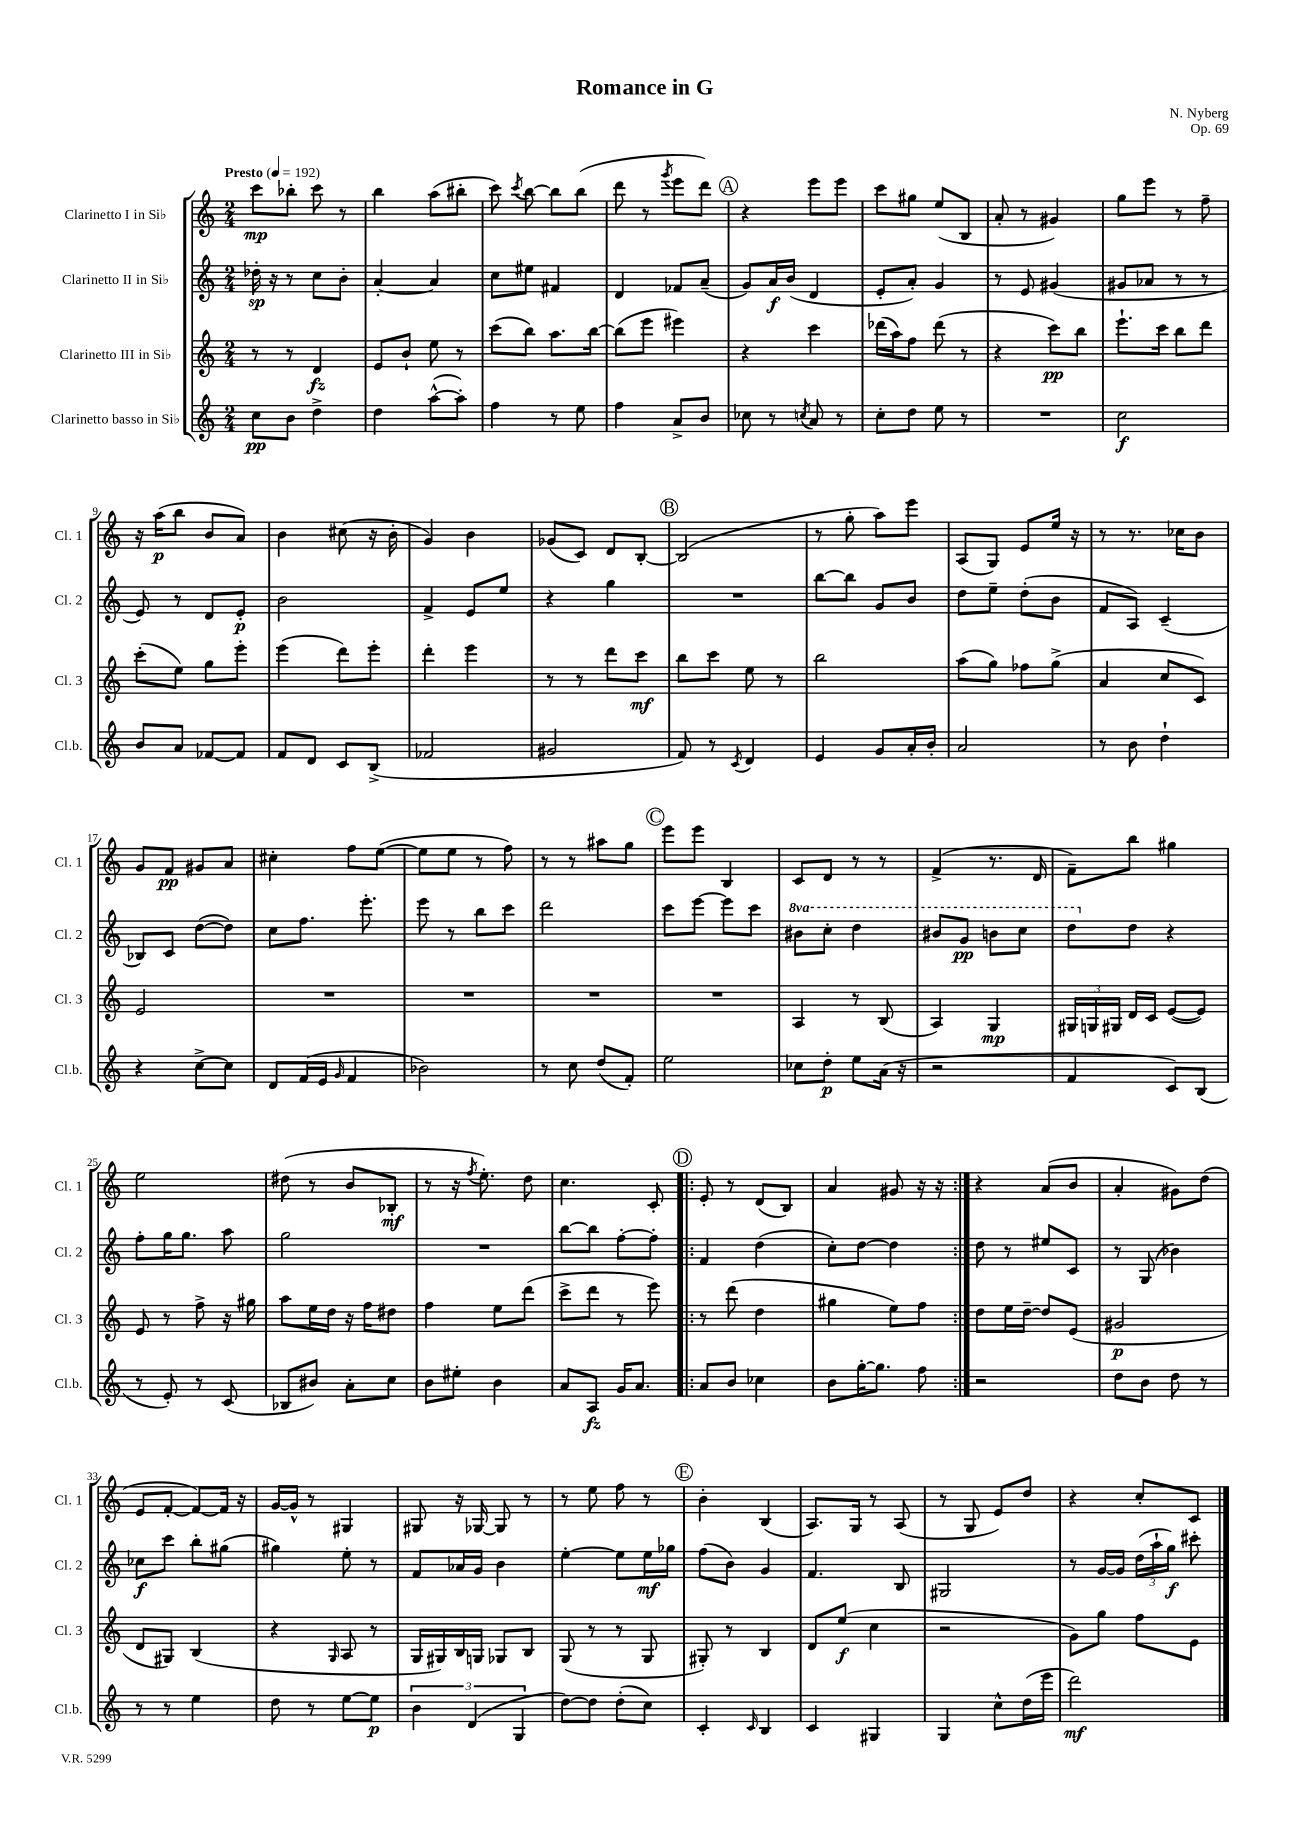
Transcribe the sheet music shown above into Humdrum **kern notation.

**kern	**dynam	**kern	**dynam	**kern	**dynam	**kern	**dynam
*part4	*part4	*part3	*part3	*part2	*part2	*part1	*part1
*staff4	*staff4	*staff3	*staff3	*staff2	*staff2	*staff1	*staff1
*I"Clarinetto basso in Si♭	*	*I"Clarinetto III in Si♭	*	*I"Clarinetto II in Si♭	*	*I"Clarinetto I in Si♭	*
*I'Cl.b.	*	*I'Cl. 3	*	*I'Cl. 2	*	*I'Cl. 1	*
*clefG2	*	*clefG2	*	*clefG2	*	*clefG2	*
*k[]	*	*k[]	*	*k[]	*	*k[]	*
*M2/4	*	*M2/4	*	*M2/4	*	*M2/4	*
*MM192	*	*MM192	*	*MM192	*	*MM192	*
=1	=1	=1	=1	=1	=1	=1	=1
!	!	!	!	!	!	!LO:TX:a:B:t=Presto	!
8cc\L	pp	8r	.	16dd-X'\	sp	8ccc\L	mp
.	.	.	.	16r	.	.	.
8b\J	.	8r	.	8r	.	8bb-X'\J	.
4dd^\	.	4d/	fz	8cc\L	.	8ccc\	.
.	.	.	.	8b'\J	.	8r	.
=2	=2	=2	=2	=2	=2	=2	=2
4dd\	.	8e/L	.	[4a'/	.	4bb\	.
.	.	8b`/J	.	.	.	.	.
([8aa^^\L	.	8ee\	.	4a/]	.	(8aa\L	.
8aa'\J])	.	8r	.	.	.	8bb#X'\J	.
=3	=3	=3	=3	=3	=3	=3	=3
4ff\	.	(8ccc\L	.	8cc\L	.	8ccc\)	.
.	.	.	.	.	.	8qccc/	.
.	.	8bb\J)	.	8ee#X\J	.	[8bb\	.
8r	.	8.aa\L	.	4f#X/	.	8bb\L]	.
8ee\	.	.	.	.	.	(8bb\J	.
.	.	[16bb\Jk	.	.	.	.	.
=4	=4	=4	=4	=4	=4	=4	=4
4ff\	.	(8bb\L]	.	4d/	.	8ddd\	.
.	.	8eee\J	.	.	.	8r	.
.	.	.	.	.	.	8qggg/	.
8a^/L	.	4eee#X\)	.	8f-X/L	.	8eee\L	.
8b/J	.	.	.	(8a~/J	.	8ddd\J)	.
!!LO:REH:place=s1:t=A
=5	=5	=5	=5	=5	=5	=5	=5
8cc-X\	.	4r	.	8g/L)	.	4r	.
8r	.	.	.	16a/L	f	.	.
.	.	.	.	(16b/JJ	.	.	.
8qccn/	.	.	.	.	.	.	.
8a/	.	4ccc\	.	4d/	.	8eee\L	.
8r	.	.	.	.	.	8eee\J	.
=6	=6	=6	=6	=6	=6	=6	=6
8cc'\L	.	(16ddd-X\LL	.	8e'/L	.	8ccc\L	.
.	.	16aa\J)	.	.	.	.	.
8dd\J	.	8ff\J	.	8a'/J)	.	8gg#X\J	.
8ee\	.	(8ddd-\	.	4g/	.	(8ee/L	.
8r	.	8r	.	.	.	8B/J	.
=7	=7	=7	=7	=7	=7	=7	=7
2r	.	4r	.	8r	.	8a'/	.
.	.	.	.	8e/	.	8r	.
.	.	8ccc\L)	pp	(4g#X/	.	4g#X/)	.
.	.	8bb\J	.	.	.	.	.
=8	=8	=8	=8	=8	=8	=8	=8
2cc\	f	8.eee`\L	.	8g#X/L	.	8gg\L	.
.	.	.	.	8a-X/J	.	8eee\J	.
.	.	16ccc\Jk	.	.	.	.	.
.	.	8bb\L	.	8r	.	8r	.
.	.	8ddd\J	.	8r	.	8ff~\	.
!!LO:LB:g=z
=9	=9	=9	=9	=9	=9	=9	=9
8b/L	.	(8ccc'\L	.	8e/)	.	16r	.
.	.	.	.	.	.	(16aa\KL	p
8a/J	.	8ee\J)	.	8r	.	8bb\J	.
[8f-X/L	.	8gg\L	.	8d/L	.	8b/L	.
8f-/J]	.	8eee'\J	.	8e'/J	p	8a/J)	.
=10	=10	=10	=10	=10	=10	=10	=10
8f/L	.	(4eee\	.	2b\	.	4b\	.
8d/J	.	.	.	.	.	.	.
8c/L	.	8ddd\L)	.	.	.	(8cc#X\	.
(8B^/J	.	8eee'\J	.	.	.	16r	.
.	.	.	.	.	.	16b'\	.
=11	=11	=11	=11	=11	=11	=11	=11
2f-X/	.	4ddd'\	.	4f^/	.	4g/)	.
.	.	4eee\	.	8e/L	.	4b\	.
.	.	.	.	8ee/J	.	.	.
=12	=12	=12	=12	=12	=12	=12	=12
2g#X/	.	8r	.	4r	.	(8g-X/L	.
.	.	8r	.	.	.	8c/J)	.
.	.	8ddd\L	.	4gg\	.	8d/L	.
.	.	8ccc\J	mf	.	.	[8B'/J	.
!!LO:REH:place=s1:t=B
=13	=13	=13	=13	=13	=13	=13	=13
8f/)	.	8bb\L	.	2r	.	(2B/]	.
8r	.	8ccc\J	.	.	.	.	.
8qc/	.	.	.	.	.	.	.
4d/	.	8ee\	.	.	.	.	.
.	.	8r	.	.	.	.	.
=14	=14	=14	=14	=14	=14	=14	=14
4e/	.	2bb\	.	[8bb\L	.	8r	.
.	.	.	.	8bb\J]	.	8gg'\	.
8g/L	.	.	.	8g/L	.	8aa\L)	.
16a'/L	.	.	.	8b/J	.	8eee\J	.
16b'/JJ	.	.	.	.	.	.	.
=15	=15	=15	=15	=15	=15	=15	=15
2a/	.	(8aa\L	.	8dd\L	.	(8A/L	.
.	.	8gg\J)	.	8ee~\J	.	8G/J)	.
.	.	8ff-X\L	.	(8dd'\L	.	8e/L	.
.	.	(8gg^\J	.	8b\J	.	16ee/Jk	.
.	.	.	.	.	.	16r	.
=16	=16	=16	=16	=16	=16	=16	=16
8r	.	4a/	.	8f/L	.	8r	.
8b\	.	.	.	8A/J)	.	8.r	.
4dd`\	.	8cc/L	.	(4c~/	.	.	.
.	.	.	.	.	.	16cc-X\KL	.
.	.	8c/J)	.	.	.	8b\J	.
!!LO:LB:g=z
=17	=17	=17	=17	=17	=17	=17	=17
4r	.	2e/	.	8B-X/L)	.	8g/L	.
.	.	.	.	8c/J	.	8f/J	pp
[8cc^\L	.	.	.	([8dd\L	.	8g#X/L	.
8cc\J]	.	.	.	8dd\J])	.	8a/J	.
=18	=18	=18	=18	=18	=18	=18	=18
8d/L	.	2r	.	8cc\L	.	4cc#X'\	.
(16f/L	.	.	.	8.ff\J	.	.	.
16e/JJ	.	.	.	.	.	.	.
16qqg/	.	.	.	.	.	.	.
4f/	.	.	.	.	.	8ff\L	.
.	.	.	.	8.eee'\	.	.	.
.	.	.	.	.	.	([8ee\J	.
=19	=19	=19	=19	=19	=19	=19	=19
2b-X\)	.	2r	.	8eee\	.	8ee\L]	.
.	.	.	.	8r	.	8ee\J	.
.	.	.	.	8bb\L	.	8r	.
.	.	.	.	8ccc\J	.	8ff\)	.
=20	=20	=20	=20	=20	=20	=20	=20
8r	.	2r	.	2ddd\	.	8r	.
8cc\	.	.	.	.	.	8r	.
(8dd/L	.	.	.	.	.	8aa#X\L	.
8f'/J)	.	.	.	.	.	8gg\J	.
!!LO:REH:place=s1:t=C
=21	=21	=21	=21	=21	=21	=21	=21
2ee\	.	2r	.	8ccc\L	.	8eee\L	.
.	.	.	.	[8eee\J	.	8eee\J	.
.	.	.	.	8eee\L]	.	4B/	.
.	.	.	.	8ccc\J	.	.	.
=22	=22	=22	=22	=22	=22	=22	=22
*	*	*	*	*8va	*	*	*
8cc-X\L	.	4A/	.	8bb#X\L	.	8c/L	.
8dd'\J	p	.	.	8ccc'\J	.	8d/J	.
8ee\L	.	8r	.	4ddd\	.	8r	.
(16a\Jk	.	(8B/	.	.	.	8r	.
16r	.	.	.	.	.	.	.
=23	=23	=23	=23	=23	=23	=23	=23
2r	.	4A/)	.	8bb#X/L	.	(4f^/	.
.	.	.	.	8gg/J	pp	.	.
.	.	4G/	mp	8bbn\L	.	8.r	.
.	.	.	.	8ccc\J	.	.	.
.	.	.	.	.	.	16d/	.
=24	=24	=24	=24	=24	=24	=24	=24
4f/	.	24G#X/LL	.	8ddd\L	.	8f~\L)	.
.	.	24Gn/	.	.	.	.	.
.	.	24G#X/JJ	.	.	.	.	.
*	*	*	*	*X8va	*	*	*
.	.	16d/LL	.	8dd\J	.	8bb\J	.
.	.	16c/JJ	.	.	.	.	.
8c/L)	.	([8e/L	.	4r	.	4gg#X\	.
(8B/J	.	8e/J])	.	.	.	.	.
!!LO:LB:g=z
=25	=25	=25	=25	=25	=25	=25	=25
8r	.	8e/	.	8ff'\L	.	2ee\	.
8e'/)	.	8r	.	16gg\K	.	.	.
.	.	.	.	8.gg\J	.	.	.
8r	.	8ff^\	.	.	.	.	.
(8c/	.	16r	.	8aa\	.	.	.
.	.	16gg#X\	.	.	.	.	.
=26	=26	=26	=26	=26	=26	=26	=26
8B-X/L	.	8aa\L	.	2gg\	.	(8dd#X\	.
8b#X/J)	.	16ee\L	.	.	.	8r	.
.	.	16dd\JJ	.	.	.	.	.
8a'\L	.	16r	.	.	.	8b/L	.
.	.	16ff\KL	.	.	.	.	.
8cc\J	.	8dd#X\J	.	.	.	8B-X'/J	mf
=27	=27	=27	=27	=27	=27	=27	=27
8b\L	.	4ff\	.	2r	.	8r	.
8ee#X'\J	.	.	.	.	.	16r	.
.	.	.	.	.	.	8qff/	.
.	.	.	.	.	.	8.ee'\)	.
4b\	.	8ee\L	.	.	.	.	.
.	.	(8ddd\J	.	.	.	8dd\	.
=28	=28	=28	=28	=28	=28	=28	=28
8a/L	.	8ccc^\L	.	[8bb\L	.	4.cc\	.
8A/J	fz	8ddd\J	.	8bb\J]	.	.	.
16g/KL	.	8r	.	[8ff'\L	.	.	.
8.a/J	.	.	.	.	.	.	.
.	.	8eee\)	.	8ff'\J]	.	8c'/	.
!!LO:REH:place=s1:t=D
=29!|:	=29!|:	=29!|:	=29!|:	=29!|:	=29!|:	=29!|:	=29!|:
8a/L	.	8r	.	4f/	.	8e'/	.
8b/J	.	(8ddd\	.	.	.	8r	.
4cc-X\	.	4dd\	.	(4dd\	.	(8d/L	.
.	.	.	.	.	.	8B/J)	.
=30	=30	=30	=30	=30	=30	=30	=30
8b\L	.	4gg#X\	.	8cc'\L)	.	4a/	.
[16gg'\K	.	.	.	[8dd\J	.	.	.
8.gg\J]	.	.	.	.	.	.	.
.	.	8ee\L)	.	4dd\]	.	8g#X/	.
8ff\	.	8ff\J	.	.	.	16r	.
.	.	.	.	.	.	16r	.
=31:|!	=31:|!	=31:|!	=31:|!	=31:|!	=31:|!	=31:|!	=31:|!
2r	.	8dd\L	.	8dd\	.	4r	.
.	.	16ee\L	.	8r	.	.	.
.	.	[16dd~\JJ	.	.	.	.	.
.	.	8dd/L]	.	8ee#X/L	.	(8a/L	.
.	.	(8e/J	.	8c/J	.	8b/J	.
=32	=32	=32	=32	=32	=32	=32	=32
8dd\L	.	2g#X/	p	8r	.	4a'/	.
8b\J	.	.	.	(8G/	.	.	.
8dd\	.	.	.	4b-X\)	.	8g#X\L)	.
8r	.	.	.	.	.	(8dd\J	.
!!LO:LB:g=z
=33	=33	=33	=33	=33	=33	=33	=33
8r	.	8d/L	.	8cc-X\L	f	8e/L	.
8r	.	8G#X/J)	.	8ccc\J	.	[8f'/J	.
4ee\	.	(4B/	.	8bb'\L	.	8f/L_)	.
.	.	.	.	(8gg#X\J	.	16f/Jk]	.
.	.	.	.	.	.	16r	.
=34	=34	=34	=34	=34	=34	=34	=34
8dd\	.	4r	.	4gg#X\)	.	[16g/LL	.
.	.	.	.	.	.	16g^^/JJ]	.
8r	.	.	.	.	.	8r	.
.	.	16qqG/	.	.	.	.	.
[8ee\L	.	8A/	.	8ee'\	.	4G#X/	.
8ee\J]	p	8r	.	8r	.	.	.
=35	=35	=35	=35	=35	=35	=35	=35
6b\	.	16G/LL	.	8f/L	.	8G#X/	.
.	.	16G#X/)	.	.	.	.	.
.	.	16B/	.	16a-X/L	.	16r	.
(6d/	.	.	.	.	.	.	.
.	.	16Gn/JJ	.	16g/JJ	.	[16G-X/	.
.	.	8G-X/L	.	4b\	.	8G-/]	.
6G/	.	.	.	.	.	.	.
.	.	8B/J	.	.	.	8r	.
=36	=36	=36	=36	=36	=36	=36	=36
[8dd\L)	.	(8G/	.	[4ee'\	.	8r	.
8dd\J]	.	8r	.	.	.	8ee\	.
(8dd'\L	.	8r	.	8ee\L]	.	8ff\	.
8cc\J)	.	8G/	.	16ee\L	mf	8r	.
.	.	.	.	16gg-X\JJ	.	.	.
!!LO:REH:place=s1:t=E
=37	=37	=37	=37	=37	=37	=37	=37
4c'/	.	8G#X'/)	.	(8ff\L	.	4b'\	.
.	.	8r	.	8b\J)	.	.	.
16qqc/	.	.	.	.	.	.	.
4B/	.	4B/	.	4g/	.	(4B/	.
=38	=38	=38	=38	=38	=38	=38	=38
4c/	.	8d/L	.	4.f/	.	8.A/L)	.
.	.	(8ee/J	f	.	.	.	.
.	.	.	.	.	.	16G/Jk	.
4G#X/	.	4cc\	.	.	.	8r	.
.	.	.	.	8B/	.	(8A/	.
=39	=39	=39	=39	=39	=39	=39	=39
4G/	.	2r	.	2G#X/	.	8r	.
.	.	.	.	.	.	8G/	.
8cc^^\L	.	.	.	.	.	8e/L)	.
(16dd\L	.	.	.	.	.	8dd/J	.
16eee\JJ	.	.	.	.	.	.	.
=40	=40	=40	=40	=40	=40	=40	=40
2ddd\)	mf	8g\L)	.	8r	.	4r	.
.	.	8gg\J	.	[16g/LL	.	.	.
.	.	.	.	16g/JJ]	.	.	.
.	.	8ff\L	.	(24dd\LL	.	8cc'/L	.
.	.	.	.	24aa`\	.	.	.
.	.	.	.	24gg\JJ)	f	.	.
.	.	8e\J	.	8ccc#X'\	.	8c/J	.
==	==	==	==	==	==	==	==
*-	*-	*-	*-	*-	*-	*-	*-
